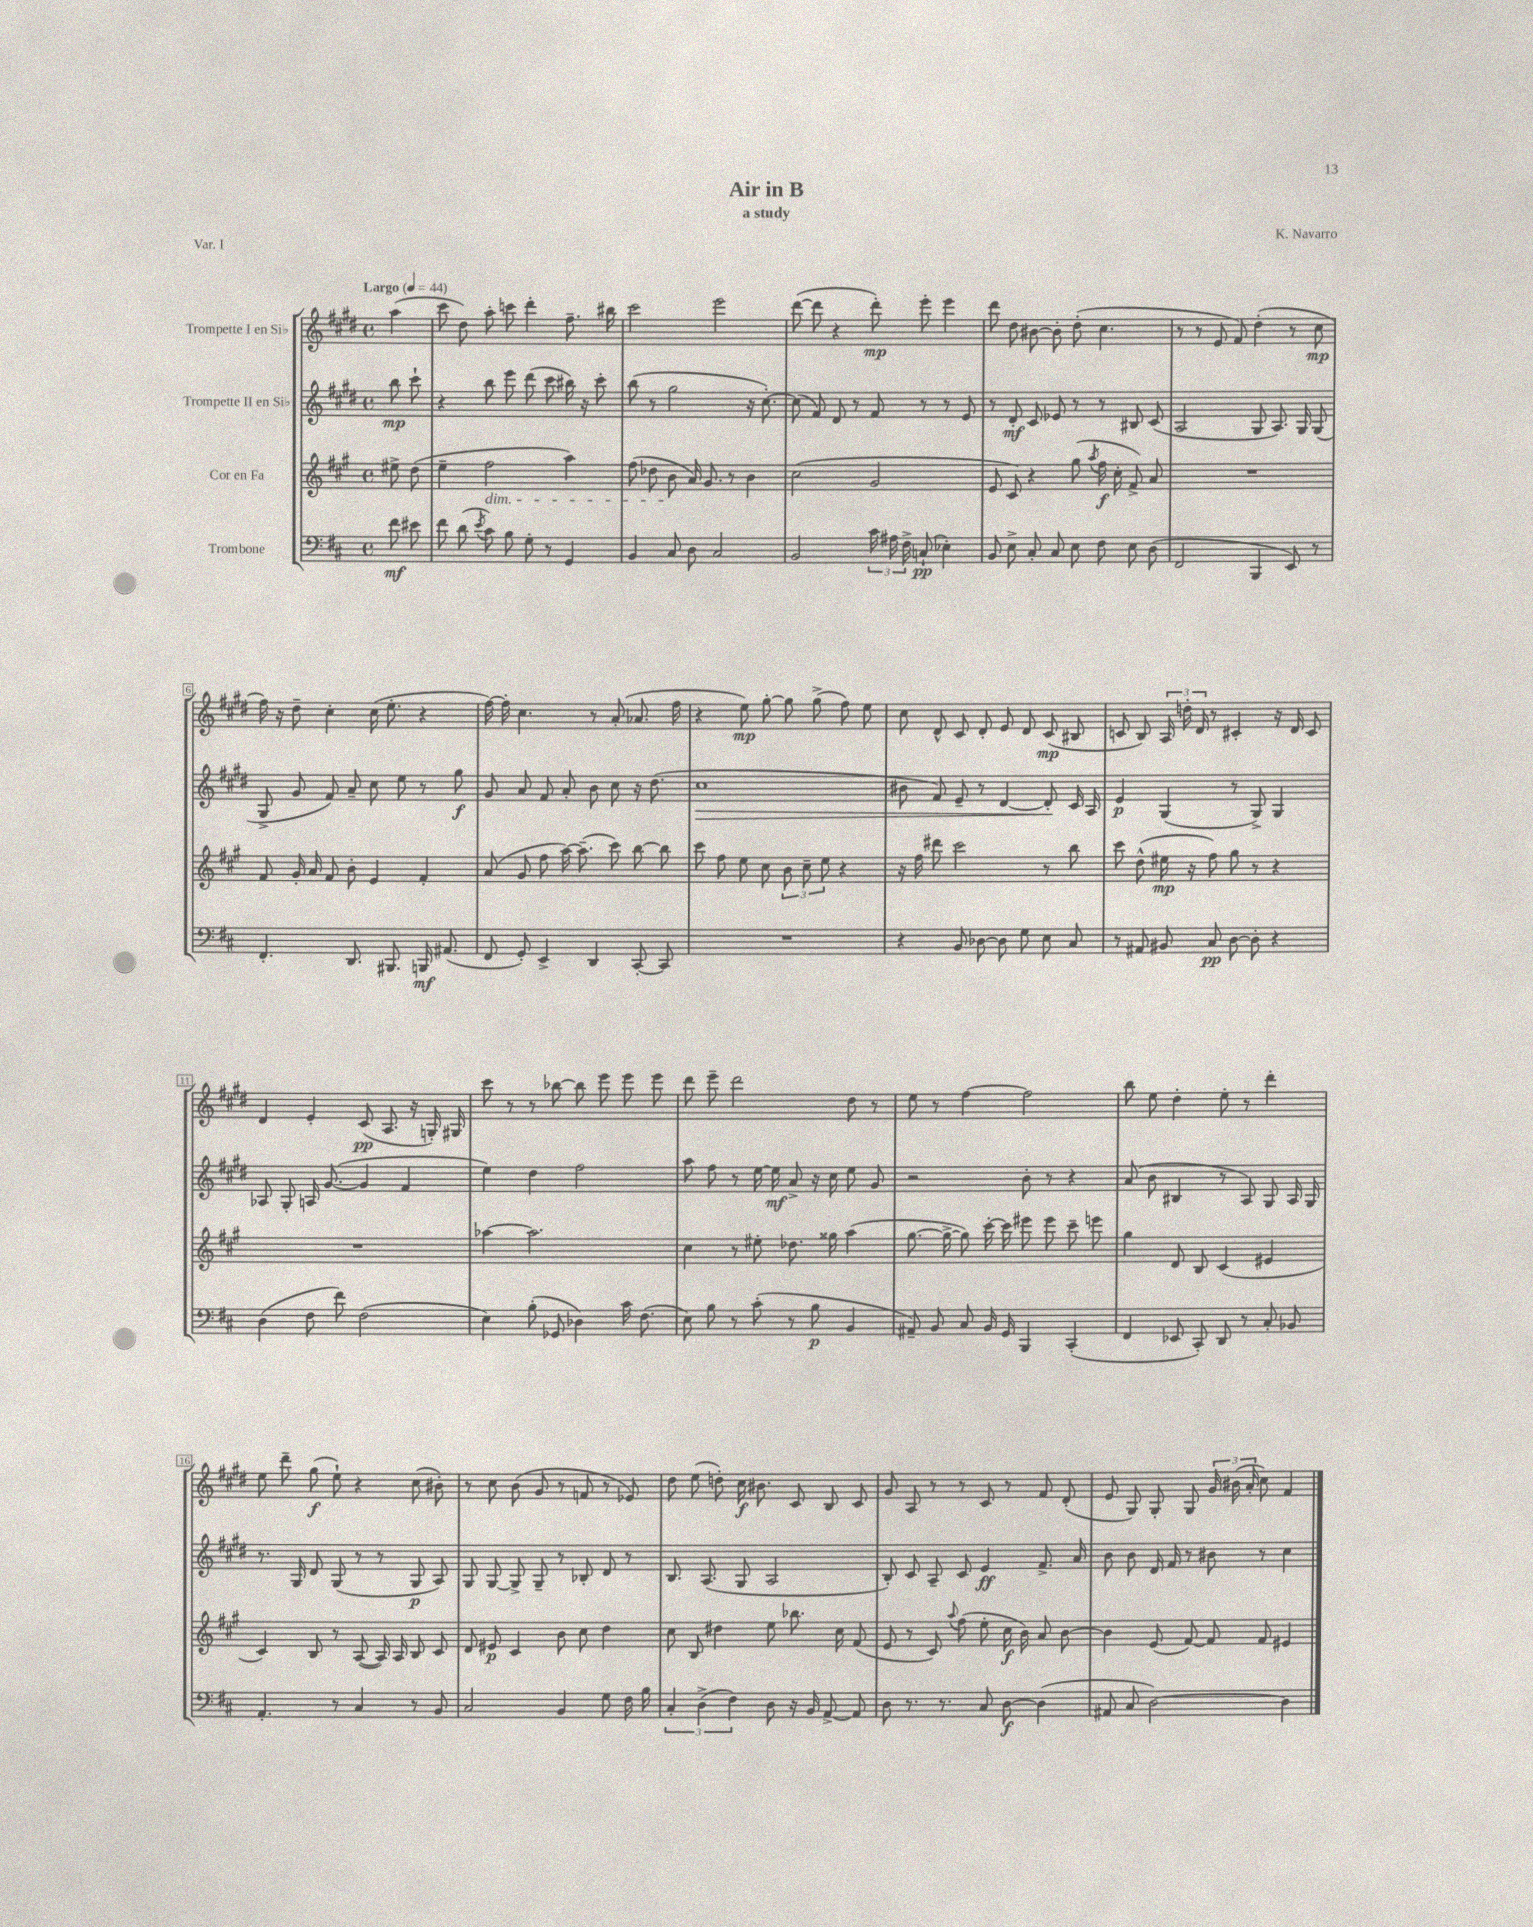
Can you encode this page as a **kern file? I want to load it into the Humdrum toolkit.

**kern	**kern	**kern	**kern
*staff4	*staff3	*staff2	*staff1
*clefF4	*clefG2	*clefG2	*clefG2
*k[f#c#]	*k[f#c#g#]	*k[f#c#g#d#]	*k[f#c#g#d#]
*M4/4	*M4/4	*M4/4	*M4/4
*met(c)	*met(c)	*met(c)	*met(c)
*MM44	*MM44	*MM44	*MM44
8f#	8ee#^	8bb	(4aa
8e#	(8dd	8ccc#`	.
=	=	=	=
8f#	4ee~	4r	8ccc#
(8d	.	.	8dd#)
8qe	.	.	.
8c#)	2ff#	8bb	8aa'
8B	.	8eee	8ccc
8G'	.	(8ddd#	4ddd#'
8r	.	8ccc#	.
4GG	4aa)	16bb#)	8.ff#~
.	.	16r	.
.	.	8ccc#'	.
.	.	.	16bb#
=	=	=	=
4BB	(8ff#	(8bb	2ccc#
.	8dd-	8r	.
8C#	8b	2gg#	.
8D	16a)	.	.
.	8.g#	.	.
2C#	.	.	2eee
.	8r	.	.
.	4b	16r	.
.	.	[8.cc#')	.
=	=	=	=
2BB	(2cc#	(8cc#]	([8ddd#
.	.	8f#)	8ddd#]
.	.	8d#	4r
.	.	8r	.
24c#	2g#	8f#	8ddd#')
24A#	.	.	.
24F#^	.	.	.
(8C`	.	8r	8eee'
4E-')	.	8r	4eee
.	.	8e	.
=	=	=	=
8BB	8e	8r	8ddd#
8E^	8c#)	8d#'	8dd#
8C#'	4r	8c#	[8b#
8C#	.	8e-	8b#']
8E	(8gg#	8r	(8dd#'
.	8qaa	.	.
8F#	16ff#	8r	4.cc#
.	16cc#'	.	.
8E	8f#^)	8B#	.
(8D	8a	(8c#	.
=	=	=	=
2FF#	1r	2A	8r
.	.	.	8r
.	.	.	8e
.	.	.	8f#)
4BBB	.	8G#	(4dd#'
.	.	8.A)	.
8EE)	.	.	8r
.	.	16G#	.
8r	.	(8G#	8cc#
=	=	=	=
4.FF#'	8f#	8G#^	16ff#)
.	.	.	16r
.	16g#'	8g#	8dd#~
.	16a	.	.
.	8f#	8f#)	4cc#'
8.DD	8b'	8a~	.
.	4e	8cc#	(16cc#
8.BBB#	.	.	8.ee'
.	.	8ee	.
16BBB	4f#'	8r	4r
(8.AA#	.	.	.
.	.	8gg#	.
=	=	=	=
8FF#	(8a	8g#	[16ff#)
.	.	.	16ff#']
8GG')	8g#	8a	4.cc#
4EE^	8ff#	8f#	.
.	[16aa)	8a'	.
.	(8.aa~]	.	.
4DD	.	8b	8r
.	8ccc#)	8cc#	(8a'
[8CC#'	[8bb	16r	8.a-
.	.	(8.dd#	.
8CC#]	8bb]	.	.
.	.	.	16ff#
=	=	=	=
1r	8ccc#	1cc#	4r
.	8ff#	.	.
.	8ee	.	8ee)
.	8cc#	.	[8gg#'
.	12b	.	8gg#]
.	12cc#~	.	.
.	.	.	(8gg#^
.	12ee	.	.
.	4r	.	8ff#)
.	.	.	8ee
=	=	=	=
4r	16r	8b#	8cc#
.	16ff#	.	.
.	8ddd#	8f#)	8d#^^
8BB	2ccc#	8e~	8c#
[8D-	.	8r	8d#'
8D-]	.	[4d#	8e
8G	.	.	8d#
8E	8r	8d#']	(8c#
8C#	8bb	16c#	8B#
.	.	16A	.
=	=	=	=
8r	8ccc#	4e	8c
8AA#	(8dd^^	.	8B)
8BB#	16ee#	(4G#	24A
.	.	.	24dd'
.	16r	.	.
.	.	.	24d#
8C#	8ff#)	.	8r
[8D	8gg#	8r	4c#'
8D']	8r	8G#^)	.
4r	4r	4G#	16r
.	.	.	16d#
.	.	.	8c#
=	=	=	=
(4D	1r	8A-	4d#
.	.	8G#'	.
8F#	.	16A	4e'
.	.	([8.g#	.
8f#)	.	.	.
(2F#	.	4g#]	(8c#
.	.	.	8.A
.	.	4f#	.
.	.	.	16r
.	.	.	16G')
.	.	.	16G#
=	=	=	=
4E)	[4aa-	4ee)	8ccc#
.	.	.	8r
(8B'	2.aa-]	4dd#	8r
8GG-	.	.	[8bb-
4D-)	.	2ff#	8bb-]
.	.	.	8eee
16c#	.	.	8eee
(8.F#	.	.	.
.	.	.	8eee
=	=	=	=
8E)	4cc#	8aa	8ddd#
8B	.	8ff#	8eee~
8r	8r	8r	2ddd#
(8c#'	8ee#'	[16ee	.
.	.	16ee]	.
8r	8.dd-	8a^	.
8B	.	16r	.
.	16gg##	16cc#	.
4BB	(4aa	8ee	8dd#
.	.	8g#	8r
=	=	=	=
8AA#~)	[8.gg#	2r	8ee
8BB	.	.	8r
.	16gg#^_	.	.
8C#	8gg#])	.	[4ff#
16BB	[16ccc#'	.	.
16GG	16ccc#]	.	.
4BBB	8eee#	8b'	2ff#]
.	8eee#	8r	.
(4CC#'	8ccc#~	4r	.
.	8eee	.	.
=	=	=	=
4FF#	4gg#	(8a	8bb
.	.	8b	8ee
8EE-	8d	4B#	4dd#'
8CC#')	8B	.	.
8DD	(4c#	8r	8ee'
8r	.	8A)	8r
8C#'	4e#	8G#	4ddd#'
8BB-	.	16A	.
.	.	16G#	.
=	=	=	=
4.AA'	4c#)	8.r	8ee
.	.	.	8ddd#~
.	.	16G#	.
.	8B	8d#	(8gg#
8r	8r	(8G#	8ee`)
4C#	([8A	8r	4r
.	16A])	8r	.
.	16A	.	.
8r	8B	8G#	(8cc#
8BB	8c#	8A)	8b#')
=	=	=	=
2C#	8d	8G#	8r
.	8e#	[8G#	8cc#
.	4c#	8G#^]	(8b
.	.	8G#~	8g#
4BB	8b	8r	8r
.	8cc#	8B-'	8f
8G	4dd	8d#	8r
16F#	.	8r	8e-)
16B	.	.	.
=	=	=	=
6C#'	8cc#	8.B	8dd#
.	8B	.	(8ee
(6D^	.	.	.
.	.	(8.A	.
.	4dd#	.	8dd')
6F#)	.	.	.
.	.	8G#	16cc#
.	.	.	8.b#
8D	8ee	2A	.
16r	8.bb-	.	8c#
16BB	.	.	.
[8AA^	.	.	8B
.	16cc#	.	.
8AA]	(8f#	.	8c#
=	=	=	=
8D	8e	8B')	8g#
8.r	8r	8c#	8A
.	8c#)	8A~	8r
8.r	.	.	.
.	8qqaa	.	.
.	(8ff#	8c#	8r
8C#	8ee'	4e	8c#
[8D	16cc#	.	8r
.	16b)	.	.
(4D]	8a	8.f#^	8f#
.	[8b	.	(8d#'
.	.	16a	.
=	=	=	=
8AA#	4b]	8b	8e
8C#	.	8b	8G#)
[2D)	(8e	16d#	8G#'
.	.	16f#	.
.	[8f#)	8r	8G#
.	8f#]	8b#	24g#
.	.	.	(24b#
.	.	.	24a'
.	8f#	8r	8cc#)
4D]	4e#	4cc#	4f#
==	==	==	==
*-	*-	*-	*-
